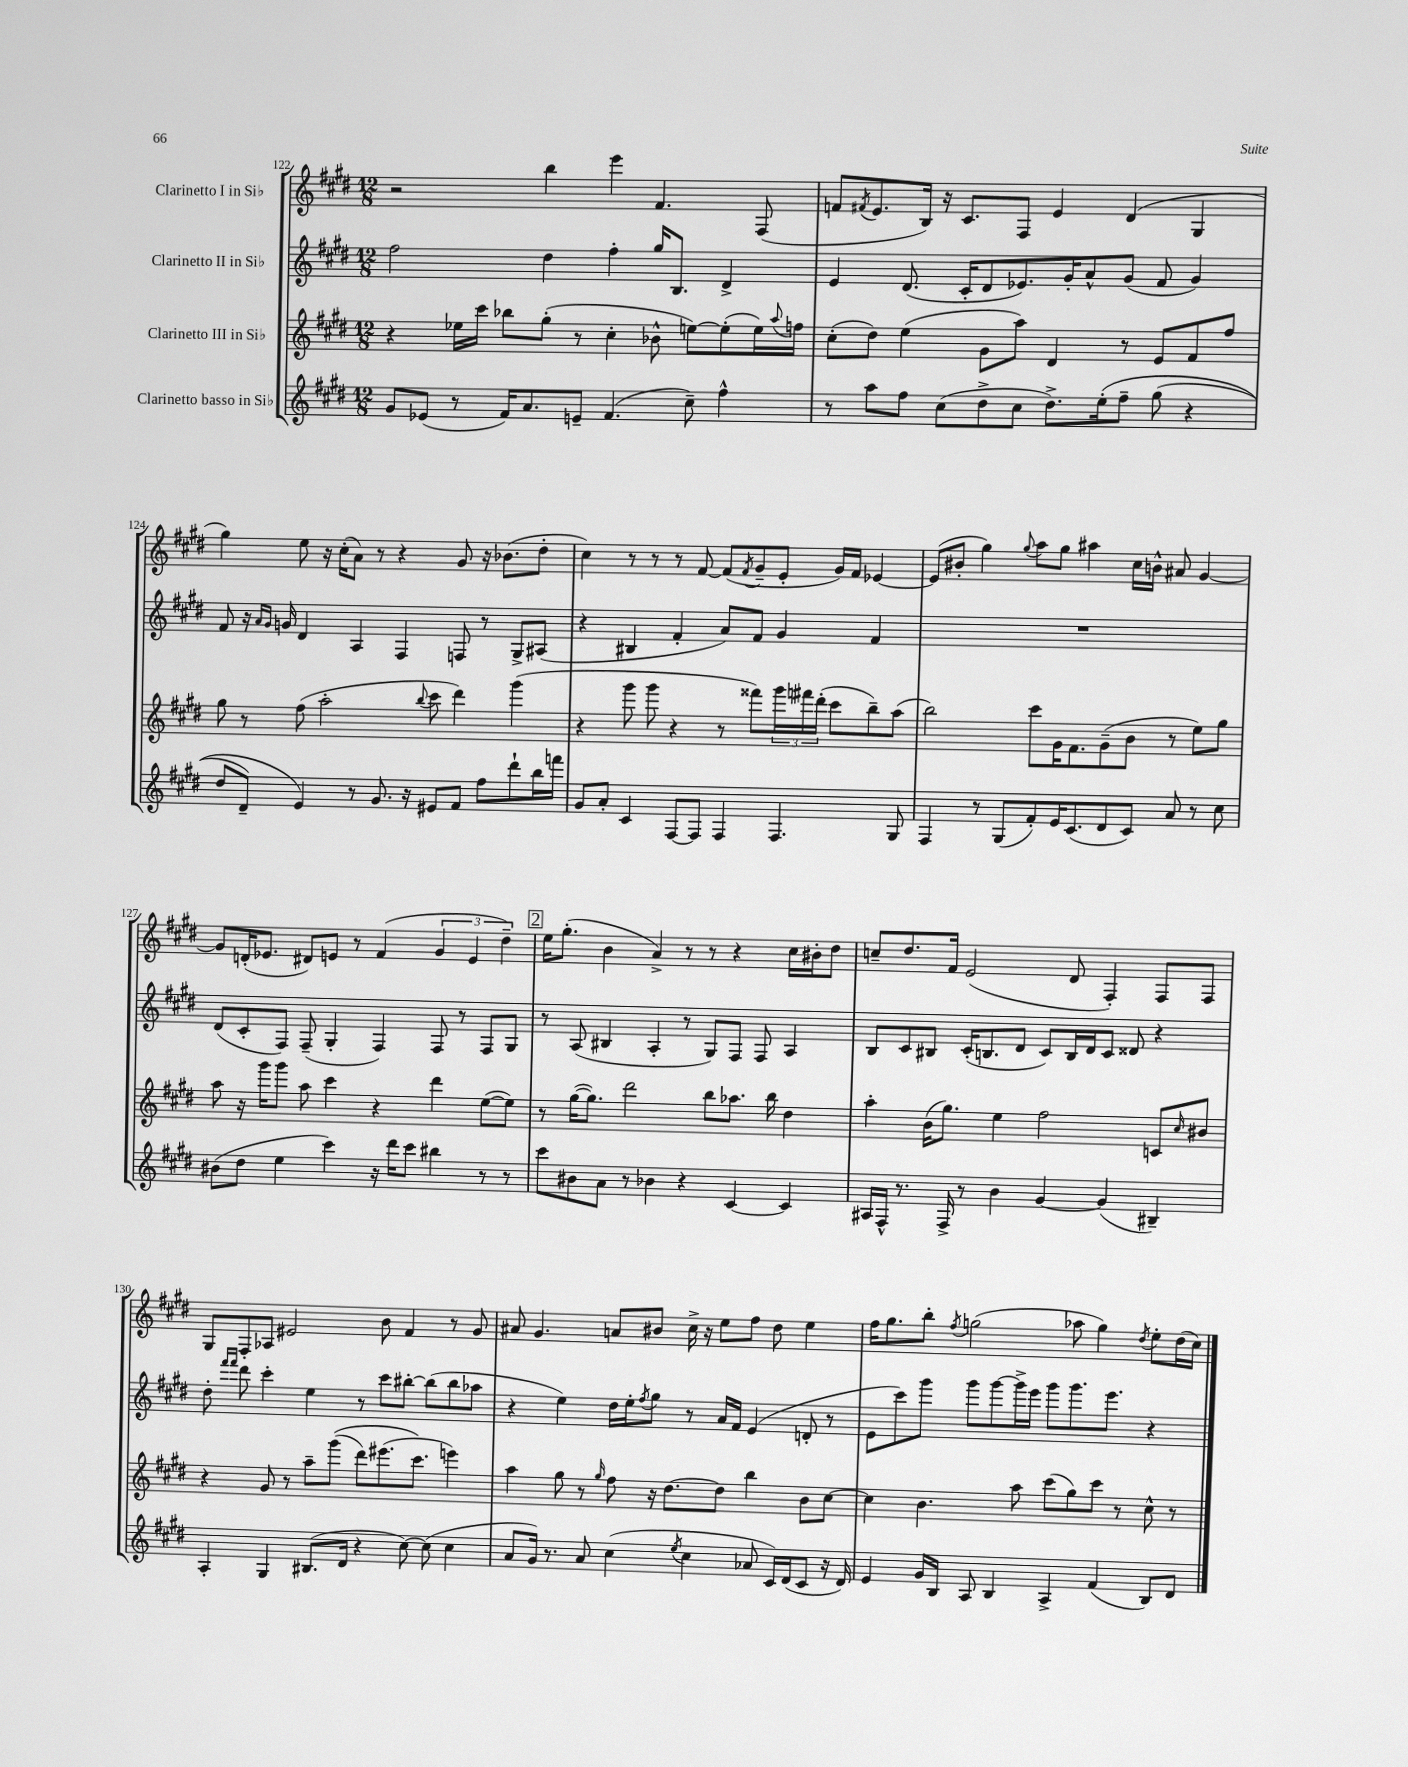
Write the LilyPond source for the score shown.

<<
\new StaffGroup <<
\new Staff = "s0" \with { instrumentName = "Clarinetto I in Sib" } {
    \clef treble \key e \major \numericTimeSignature \time 12/8
    r2 b''4 e'''4 fis'4. fis8( |
    f'8 \acciaccatura { fis'8 } e'8. b16) r16 cis'8. fis8 e'4 dis'4( gis4 |
    gis''4) e''8 r16 cis''16-.( a'8) r8 r4 gis'8 r16 bes'8.( dis''8-. |
    cis''4) r8 r8 r8 fis'8~ fis'8( \acciaccatura { fis'8 } gis'8-- e'8-. gis'16) fis'16 ees'4~ |
    ees'8( bis'8-. gis''4) \appoggiatura { gis''8 } a''8 gis''8 ais''4 cis''16 b'16-^ ais'8 gis'4~ |
    gis'8 d'16-.( ees'8. dis'8) e'8 r8 fis'4( \tuplet 3/2 { gis'4 e'4 dis''4--) } |
    \mark \markup { \box "2" } e''16 gis''8.-.( b'4 a'4->) r8 r8 r4 cis''16 bis'16-. dis''8 |
    c''8-- dis''8. fis'16 e'2( dis'8 fis4-.) fis8 fis8 |
    gis8 fis8-. aes8 eis'2 b'8 fis'4 r8 gis'8 |
    ais'8 gis'4. a'8 bis'8 cis''16-> r16 e''8 fis''8 dis''8 e''4 |
    fis''16 gis''8. b''8-. \acciaccatura { fis''8 } g''2( aes''8 g''4) \acciaccatura { dis''8 } e''8-. dis''16( cis''16) \bar "|." |
}
\new Staff = "s1" \with { instrumentName = "Clarinetto II in Sib" } {
    \clef treble \key e \major \numericTimeSignature \time 12/8
    fis''2 dis''4 fis''4-. gis''16 b8. dis'4-> |
    e'4 dis'8.( cis'16-. dis'8 ees'8.) gis'16-. a'8-^ gis'8( fis'8 gis'4) |
    fis'8 r16 \grace { a'16 gis'16 } g'16 dis'4 a4 fis4 f8 r8 gis8-> ais8( |
    r4 bis4 fis'4-. a'8) fis'8 gis'4 fis'4 |
    R1. |
    dis'8( cis'8-. fis8) fis8--( gis4-. fis4) fis8 r8 fis8 gis8 |
    \mark \markup { \box "2" } r8 a8( bis4 a4-. r8 gis8) fis8 fis8 a4 |
    b8 cis'8 bis8 cis'16-.( b8. dis'8 cis'8) b16 dis'16 cis'8 disis'8 r4 |
    dis''8-. \grace { fis'''16 fis'''16 } dis'''8 cis'''4-. e''4 r8 cis'''8 bis''8~-. bis''8( bis''8 aes''8 |
    r4 e''4) dis''16 e''16-. \acciaccatura { fis''8 } gis''8 r8 a'16 fis'16 e'4( d'8-. r8 |
    e'8 cis'''8) gis'''8 gis'''8 gis'''8~ gis'''16-> e'''16 gis'''8 gis'''8. e'''8. r4 \bar "|." |
}
\new Staff = "s2" \with { instrumentName = "Clarinetto III in Sib" } {
    \clef treble \key e \major \numericTimeSignature \time 12/8
    r4 ees''16 cis'''16 bes''8 gis''8-.( r8 cis''4-. bes'8-^ e''8~) e''8-.( e''16) \appoggiatura { a''8 } f''16 |
    cis''8-.( dis''8) e''4( gis'8 a''8) dis'4 r8 e'8 fis'8 fis''8 |
    gis''8 r8 fis''8( a''2-. \appoggiatura { b''8 } cis'''8 dis'''4) gis'''4( |
    r4 gis'''8 gis'''8 r4 r8 fisis'''8) \tuplet 3/2 { gis'''16 fis'''16 dis'''16-.( } cis'''8 b''8--) a''8( |
    b''2) cis'''8 gis'16 fis'8. gis'8--( b'8 r8 e''8) gis''8 |
    a''8 r16 gis'''16 gis'''8 a''8 cis'''4 r4 dis'''4 e''8~( e''8) |
    \mark \markup { \box "2" } r8 gis''16~( gis''8.) dis'''2 b''8 aes''8. b''16 dis''4 |
    a''4-. b'16( gis''8.) e''4 fis''2 c'8 \grace { cis''16 } bis'8 |
    r4 gis'8 r8 a''8-- gis'''8(\( dis'''8) eis'''8.( cis'''8.\) e'''4) |
    a''4 gis''8 r8 \grace { gis''16 } fis''8 r16 dis''8.~ dis''8 b''4 b'8 cis''8~ |
    cis''4 b'4. a''8 cis'''8( gis''8) cis'''8 r8 cis''8-^ r8 \bar "|." |
}
\new Staff = "s3" \with { instrumentName = "Clarinetto basso in Sib" } {
    \clef treble \key e \major \numericTimeSignature \time 12/8
    gis'8 ees'8( r8 fis'16) a'8. e'8-- fis'4.( cis''8--) fis''4-^ |
    r8 a''8 fis''8 cis''8( dis''8-> cis''8 dis''8.->) e''16-.\( fis''8-- gis''8( r4 |
    dis''8 dis'8--) e'4\) r8 gis'8. r16 eis'8 fis'8 fis''8 dis'''8-! b''16 f'''16 |
    gis'8 a'8-. cis'4 fis8~ fis8 fis4 fis4. gis8 |
    fis4 r8 gis8( fis'8-.) e'16 cis'8.( dis'8 cis'8) a'8 r8 cis''8 |
    bis'8( dis''8 e''4 cis'''4) r16 dis'''16 cis'''8 bis''4 r8 r8 |
    \mark \markup { \box "2" } cis'''8 bis'8 a'8 r8 bes'4 r4 cis'4~ cis'4 |
    ais16 fis16-^ r8. fis16-> r8 b'4 gis'4~ gis'4( bis4--) |
    a4-. gis4 bis8.( dis'16 r4 cis''8~) cis''8( cis''4 |
    a'8 gis'16) r8. a'8 cis''4( \acciaccatura { e''8 } cis''4 aes'8 cis'16) dis'16( cis'8 r16 dis'16) |
    e'4 gis'16 b16 a8 b4 a4-> fis'4( b8) dis'8 \bar "|." |
}
>>
>>
\layout { \context { \Score currentBarNumber = #122 } }
